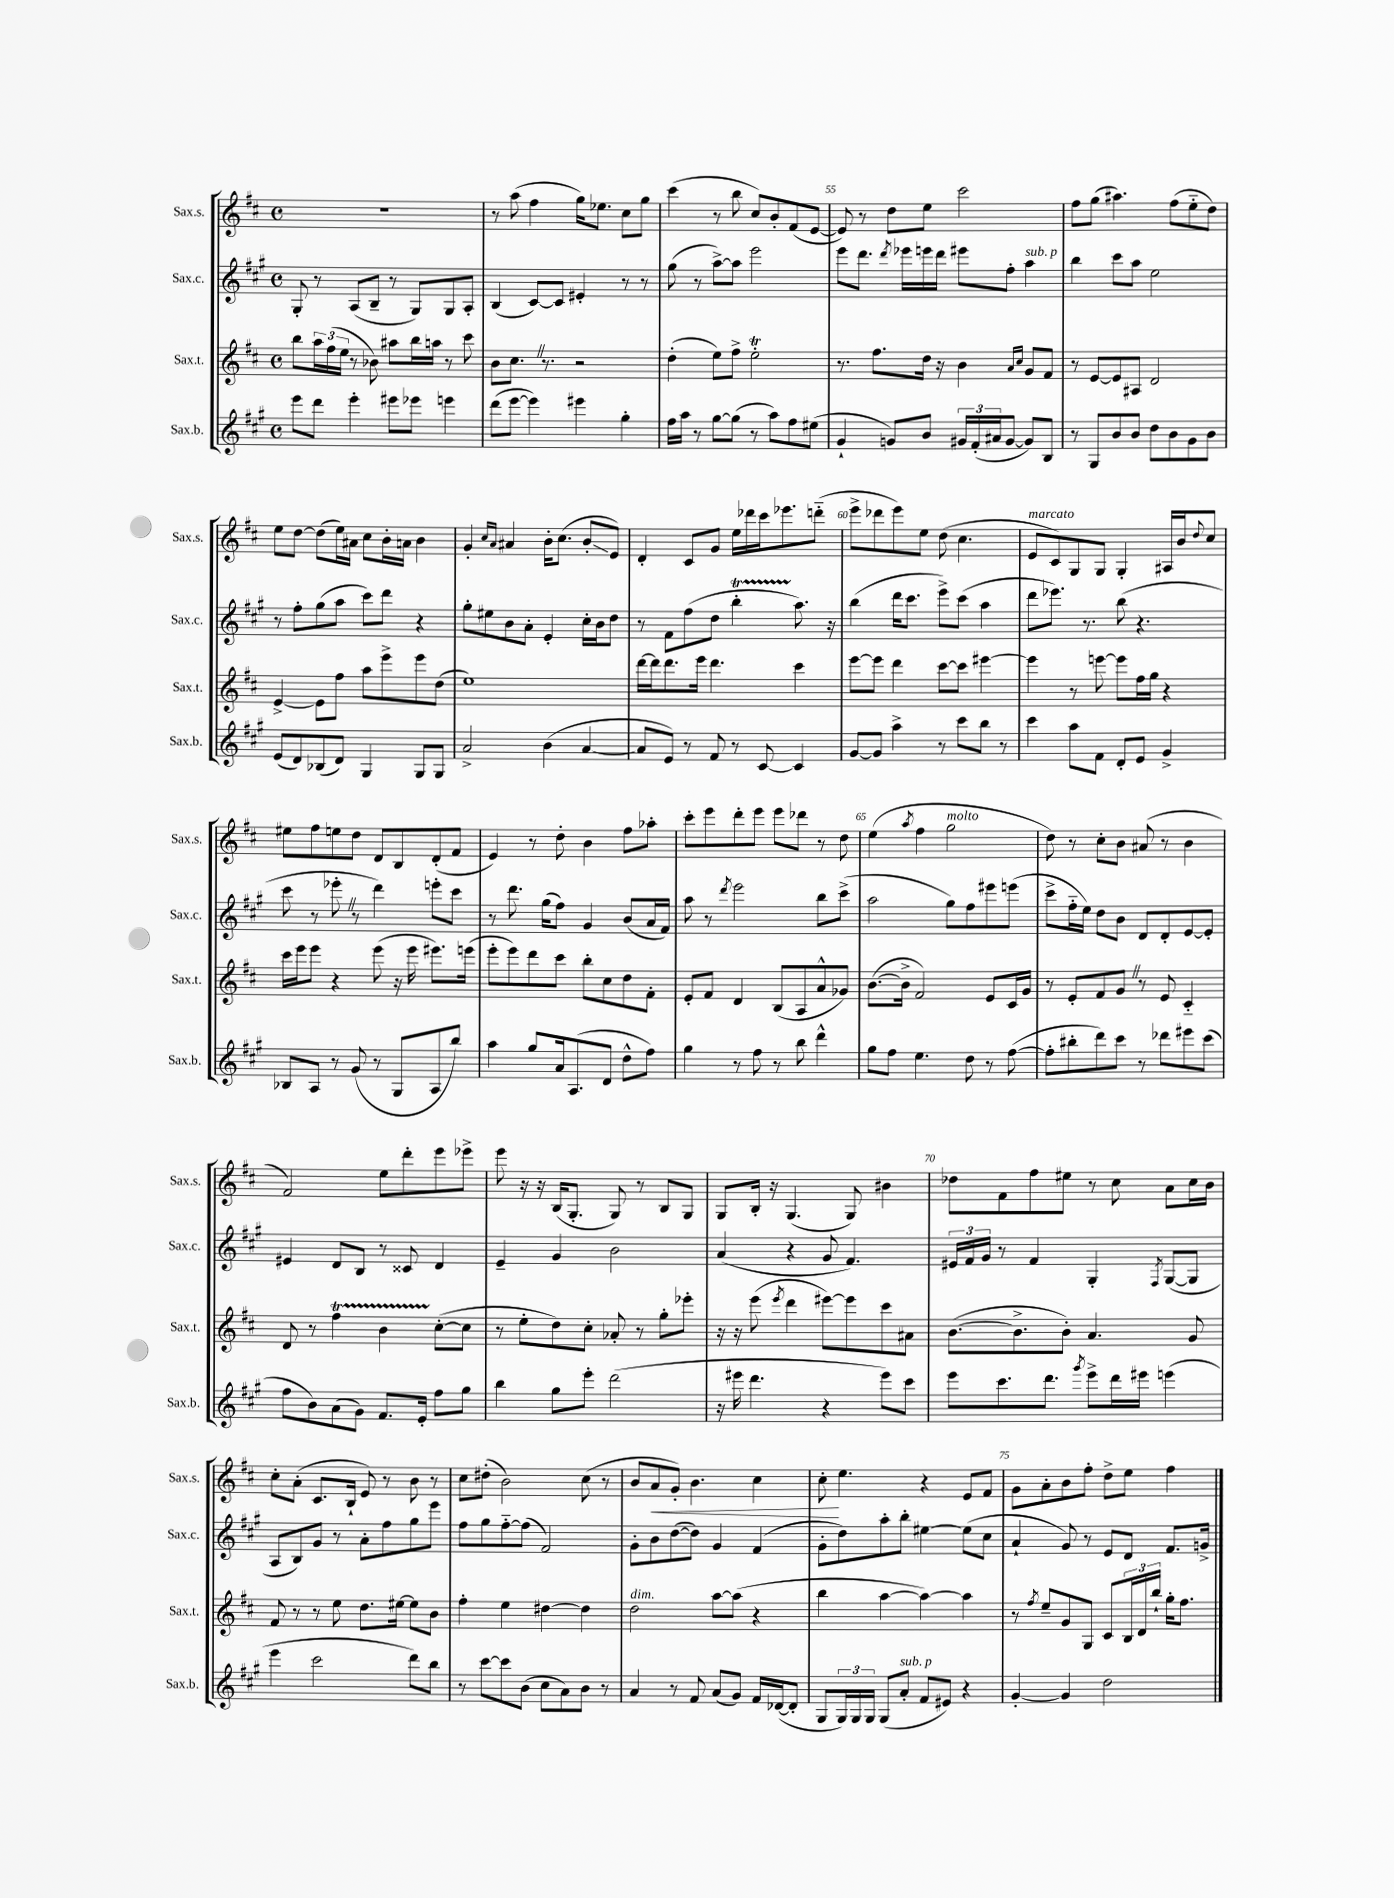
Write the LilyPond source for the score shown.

<<
\new StaffGroup <<
\new Staff = "s0" \with { instrumentName = "Sax.s." shortInstrumentName = "Sax.s." } {
    \clef treble \key d \major \defaultTimeSignature \time 4/4
    R1 |
    r8 a''8( fis''4 g''16) ees''8. cis''8 g''8 |
    cis'''4( r8 b''8 cis''8) b'8-. fis'8( e'8~ |
    e'8) r8 d''8 e''8 cis'''2 |
    fis''8 g''8( ais''4.) fis''8( e''8-_ d''8) |
    e''8 d''8~ d''8( e''16) ais'16 cis''8 b'16-. a'16 b'4 |
    g'4-. \grace { cis''16 a'16 } ais'4 b'16-. cis''8.( b'8-.\glissando e'8) |
    d'4-. cis'8 g'8 e''16 des'''16 cis'''16 ees'''8. d'''8-_( |
    e'''8-> des'''8 e'''8) e''8 d''8( cis''4. |
    e'8^\markup { \italic "marcato" } cis'8) g8 g8 g4-. ais16 b'16 \appoggiatura { d''8 } cis''8 |
    eis''8 fis''8 e''8 d''8 d'8 b8 d'8-.( fis'8 |
    e'4) r8 d''8-. b'4 fis''8 aes''8-. |
    cis'''8-. e'''8 d'''8-. e'''8 e'''8 des'''8 r8 d''8 |
    e''4( \acciaccatura { a''8 } fis''4 g''2^\markup { \italic "molto" } |
    d''8) r8 cis''8-. b'8 ais'8( r8 b'4 |
    fis'2) e''8 d'''8-. e'''8 ees'''8-> |
    e'''8 r16 r16 b16( g8.-. g8) r8 b8 g8 |
    g8 b16-. r16 g4.( g8) bis'4 |
    des''8 fis'8 fis''8 eis''8 r8 cis''8 a'8 cis''16 b'16 |
    cis''8-. a'8-.( cis'8. b16-! e'8) r8 b'8 r8 |
    cis''8 dis''8-.( b'2) cis''8( r8 |
    b'8 a'8\< g'8-.) b'4. cis''4 |
    cis''8-.\! e''4. r4 e'8 fis'8 |
    g'8 a'8-. b'8 fis''8-. d''8-> e''8 fis''4 \bar "|." |
}
\new Staff = "s1" \with { instrumentName = "Sax.c." shortInstrumentName = "Sax.c." } {
    \clef treble \key a \major \defaultTimeSignature \time 4/4
    gis8-. r8 a8( b8-- r8 gis8) gis8 a8-. |
    b4( cis'8~) cis'8 eis'4-. r8 r8 |
    gis''8( r8 a''8~->) a''8 e'''2 |
    e'''8 d'''8. \acciaccatura { d'''8 } ees'''16 e'''16 d'''16 eis'''8 fis''8-. a''4^\markup { \italic "sub. p" } |
    b''4 cis'''8 a''8 e''2 |
    r8 fis''8-. gis''8( a''8 cis'''8) d'''8 r4 |
    gis''8-. eis''8 b'8 a'8-. e'4-. cis''16-. b'16 d''8 |
    r8 fis'8 fis''8( d''8 b''4-.\startTrillSpan a''8.\stopTrillSpan) r16 |
    b''4( d'''16 cis'''8. e'''8->) cis'''8( a''4 |
    d'''8 ees'''8.) r8. b''8( r4. |
    cis'''8 r8 ees'''8-. \once \override BreathingSign.text = \markup { \musicglyph "scripts.caesura.straight" } \breathe r8 d'''4) e'''8-. cis'''8 |
    r8 d'''8. gis''16( fis''8) gis'4 b'8( a'16 fis'16) |
    a''8 r8 \acciaccatura { d'''8 } e'''2 b''8 cis'''8->( |
    a''2 gis''8) fis''8 eis'''8 e'''8( |
    cis'''8-> fis''16-_ e''16) d''8 b'8 d'8 d'8-. e'8~ e'8-. |
    eis'4 d'8 b8 r8 cisis'8 d'4 |
    e'4-- gis'4 b'2 |
    a'4( r4 gis'8 fis'4.) |
    \tuplet 3/2 { eis'16 fis'16 gis'16 } r8 fis'4 gis4-. \acciaccatura { fis8 } gis8~( gis8 |
    a8 b8) gis'8 r8 a'8-. fis''8 gis''8 e'''8 |
    fis''8 gis''8 fis''8~-_ fis''8( fis'2) |
    gis'8-. b'8 d''8~( d''8) gis'4 fis'4( |
    gis'8-. d''8) a''8-. b''8-. eis''4~ eis''8( cis''8 |
    a'4-! gis'8) r8 e'8 d'8 fis'8. g'16-> \bar "|." |
}
\new Staff = "s2" \with { instrumentName = "Sax.t." shortInstrumentName = "Sax.t." } {
    \clef treble \key d \major \defaultTimeSignature \time 4/4
    b''8 \tuplet 3/2 { a''16 fis''16( e''16 } r8 bes'8) ais''8 b''16 a''16 r8 cis'''8 |
    b'8 cis''8. \once \override BreathingSign.text = \markup { \musicglyph "scripts.caesura.straight" } \breathe r8. r2 |
    d''4-.( e''8) fis''8-> e''2-.\trill |
    r8. fis''8. d''16 r16 b'4 \grace { a'16 cis''16 } g'8 fis'8 |
    r8 e'8~ e'8 ais8 d'2 |
    e'4~-> e'8 fis''8 a''8 e'''8-> e'''8 d''8( |
    e''1) |
    d'''16~ d'''16 d'''8. e'''16 d'''4. cis'''4 |
    e'''8~ e'''8 d'''4 cis'''8~ cis'''8 eis'''4~ |
    eis'''4 r8 e'''8~ e'''8 fis''16 g''16 r4 |
    cis'''16 e'''16 e'''8 r4 e'''8( r16 e'''16 eis'''8.) e'''16( |
    e'''8-. e'''8) d'''8 cis'''8 b''8-. cis''8 d''8 fis'8-. |
    e'8-. fis'8 d'4 b8( a8 a'8-^ ges'8) |
    b'8.~( b'16-> fis'2) e'8 cis'16 g'16 |
    r8 e'8-. fis'8 g'8 \once \override BreathingSign.text = \markup { \musicglyph "scripts.caesura.straight" } \breathe r8 e'8 cis'4-_ |
    d'8 r8 fis''4\startTrillSpan b'4 cis''8~-.\stopTrillSpan( cis''8 |
    r8 e''8-. d''8) cis''8-. aes'8-. r8 g''8-. ees'''8-. |
    r16 r16 e'''8( \acciaccatura { e'''8 } d'''4 eis'''8~) eis'''8 cis'''8 ais'8 |
    b'8.~( b'8.-> b'8-.) a'4. g'8 |
    fis'8 r8 r8 e''8 d''8. eis''16~ eis''8 b'8 |
    fis''4-. e''4 dis''4~ dis''4 |
    d''2^\markup { \italic "dim." } a''8~ a''8( r4 |
    b''4 a''4~ a''4~) a''4 |
    r8 \acciaccatura { fis''8 } e''8-- g'8 g8 cis'8 \tuplet 3/2 { b16 d'16 b''16-! } g''16-. fis''8. \bar "|." |
}
\new Staff = "s3" \with { instrumentName = "Sax.b." shortInstrumentName = "Sax.b." } {
    \clef treble \key a \major \defaultTimeSignature \time 4/4
    e'''8 d'''8 e'''4-. eis'''8 ees'''8 e'''4 |
    d'''8( e'''8~ e'''4) eis'''4 gis''4-. |
    fis''16 a''16 r8 gis''8~ gis''8( r8 a''8) fis''8 eis''8( |
    gis'4-! g'8) b'8 \tuplet 3/2 { gis'16 fis'16-.( ais'16 } gis'8~ gis'8) b8 |
    r8 gis8 b'8 b'8 d''8 b'8 gis'8 b'8 |
    e'8( d'8) bes8( d'8) gis4 gis8 gis8 |
    a'2-> b'4( a'4~ |
    a'8 e'8) r8 fis'8 r8 cis'8~ cis'4 |
    gis'8~ gis'8 a''4-> r8 cis'''8 b''8 r8 |
    cis'''4 a''8 fis'8 d'8-. e'8 gis'4-> |
    bes8 a8 r8 gis'8( r8 gis8 a8 b''8) |
    a''4 gis''8 a'16 a8.( d'8 d''8-^ fis''8) |
    gis''4 r8 fis''8 r8 b''8 d'''4-^ |
    gis''8 fis''8 e''4. d''8 r8 fis''8~( |
    fis''8-. bis''8-. d'''8) cis'''8 r8 des'''8 eis'''8 cis'''8( |
    fis''8 b'8) a'8( gis'8) fis'8. e'16-. fis''8 gis''8 |
    b''4 gis''8 e'''8-. d'''2( |
    r16 eis'''16 d'''4. r4 eis'''8) cis'''8 |
    e'''8 cis'''8. d'''8. \acciaccatura { gis'''8 } e'''8-> d'''16 eis'''16 e'''4( |
    e'''4 cis'''2 d'''8) b''8 |
    r8 cis'''8~ cis'''8 b'8( cis''8 a'8) b'8 r8 |
    a'4 r8 fis'8 a'8( gis'8) fis'16 des'16~( des'8-. |
    gis8 \tuplet 3/2 { gis16) gis16 gis16 } gis8( a'8-.^\markup { \italic "sub. p" } fis'8 eis'8) r4 |
    gis'4~-. gis'4 d''2 \bar "|." |
}
>>
>>
\layout { \context { \Score currentBarNumber = #52 \override BarNumber.break-visibility = ##(#f #t #t) barNumberVisibility = #(every-nth-bar-number-visible 5) } }
